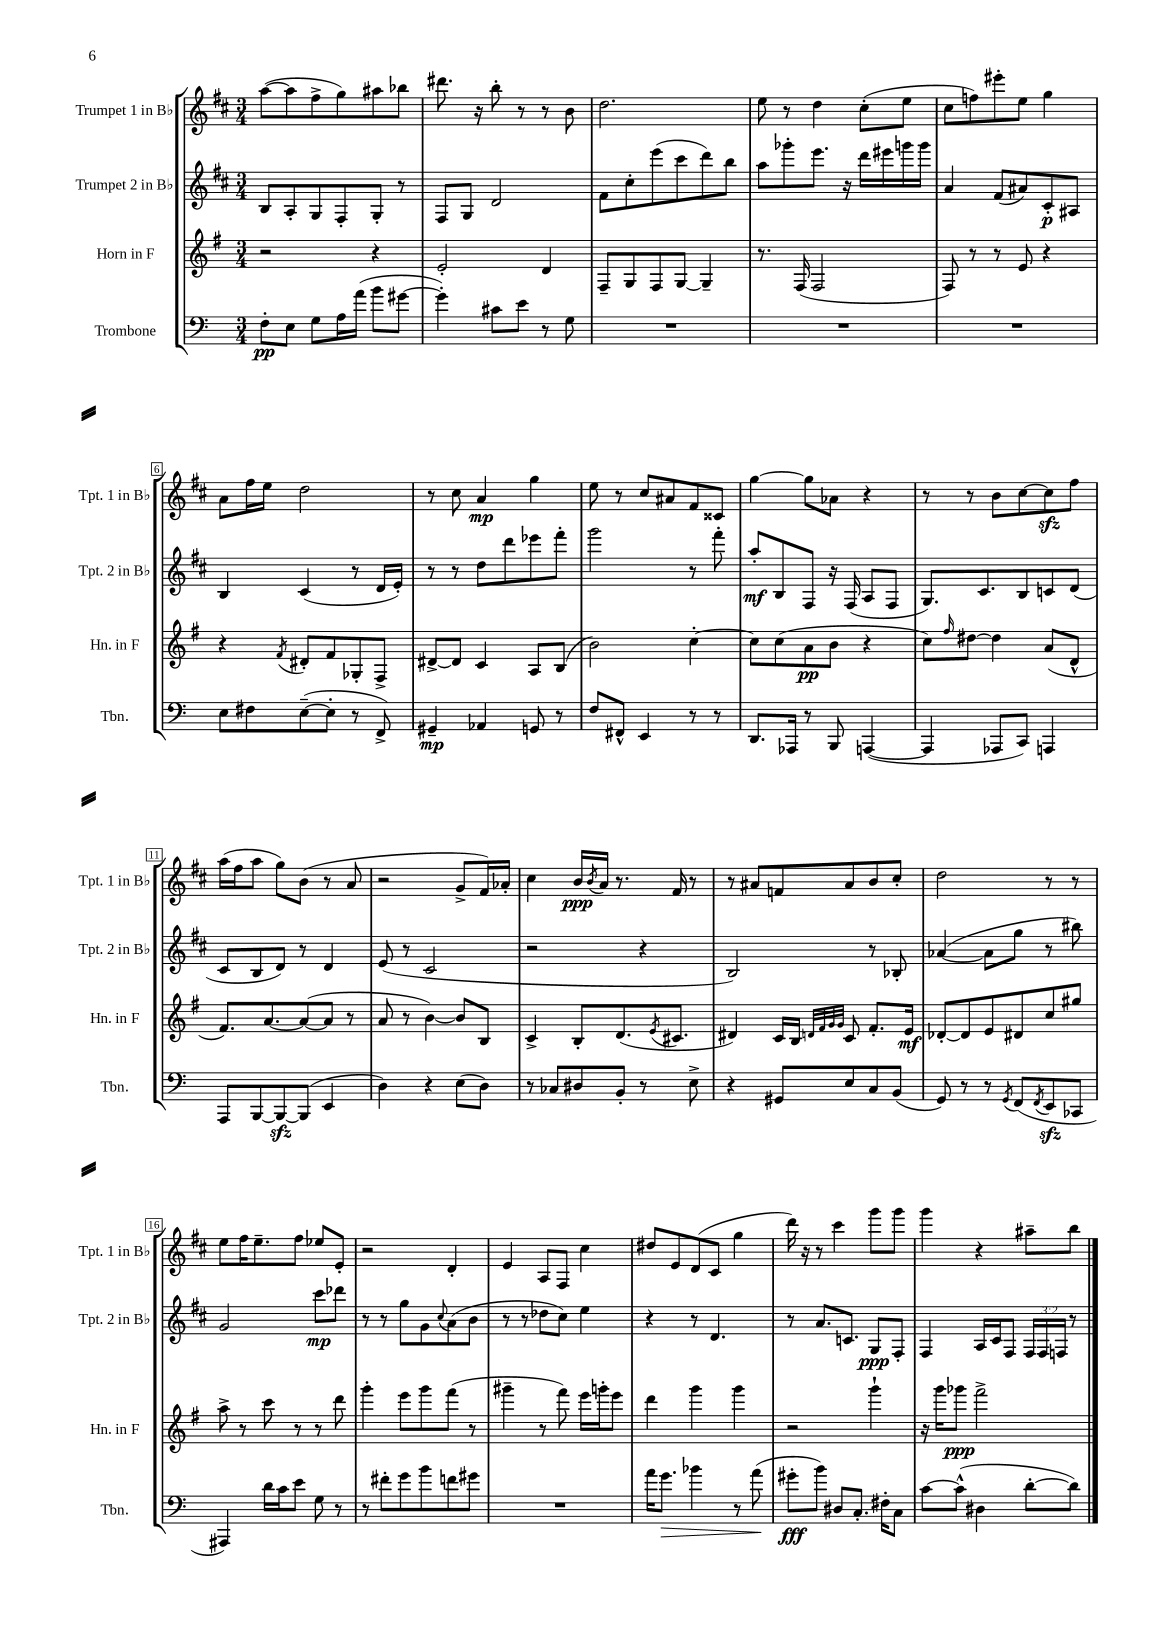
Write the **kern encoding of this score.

**kern	**kern	**kern	**kern
*staff4	*staff3	*staff2	*staff1
*clefF4	*clefG2	*clefG2	*clefG2
*k[]	*k[f#]	*k[f#c#]	*k[f#c#]
*M3/4	*M3/4	*M3/4	*M3/4
8F'	2r	8B	([8aa
8E	.	8A'	8aa]
8G	.	8G	8ff#^
16A	.	8F#'	8gg)
(16a	.	.	.
8b	4r	8G'	8aa#
[8g#	.	8r	8bb-
=	=	=	=
4g#'])	2e'	8F#	8.ddd#
.	.	8G	.
.	.	.	16r
8c#	.	2d	8bb'
8e	.	.	8r
8r	4d	.	8r
8G	.	.	8b
=	=	=	=
2.r	8F#~	8f#	2.dd
.	8G	8cc#'	.
.	8F#	(8eee	.
.	[8G	8ccc#	.
.	4G~]	8ddd)	.
.	.	8bb	.
=	=	=	=
2.r	8.r	8aa	8ee
.	.	8ggg-'	8r
.	(16F#	.	.
.	2F#	8.eee	4dd
.	.	16r	.
.	.	16ddd	(8cc#'
.	.	16eee#	.
.	.	16ggg	8ee
.	.	16ggg	.
=	=	=	=
2.r	8F#)	4a	8cc#
.	8r	.	8ff)
.	8r	(8f#	8eee#'
.	8e	8a#)	8ee
.	4r	8c#'	4gg
.	.	8A#	.
=	=	=	=
8E	4r	4B	8a
8F#	.	.	16ff#
.	.	.	16ee
.	8qf#	.	.
([8E~	8d#'	(4c#	2dd
8E']	8f#	.	.
8r	8G-'	8r	.
8FF^)	8F#^	16d	.
.	.	16e')	.
=	=	=	=
4GG#~	[8d#^	8r	8r
.	8d#]	8r	8cc#
4AA-	4c	8dd	4a
.	.	8ddd	.
8GG	8A	8eee-	4gg
8r	(8B	8fff#'	.
=	=	=	=
8F	2b)	2ggg	8ee
8FF#^^	.	.	8r
4EE	.	.	8cc#
.	.	.	8a#
8r	[4cc'	8r	8f#
8r	.	8fff#'	8c##
=	=	=	=
8.DD	8cc]	8aa'	[4gg
.	(8cc	8B	.
16AAA-	.	.	.
8r	8a	8F#	8gg]
8BBB	8b	16r	8a-
.	.	(16F#	.
([4AAA	4r	8A	4r
.	.	8F#	.
=	=	=	=
4AAA]	8cc)	8.G)	8r
.	16qqff#	.	.
.	[8dd#	.	8r
.	.	8.c#	.
8AAA-	4dd#]	.	8b
8CC)	.	8B	[8cc#
4AAA	(8a	8c	8cc#]
.	8d^^	(8d	8ff#
=	=	=	=
8AAA	8.f#)	8c#	(16aa
.	.	.	16ff#
[8BBB	.	8B	8aa
.	[8.a	.	.
8BBB_	.	8d)	8gg)
(8BBB]	(8a_	8r	(8b
4EE	8a]	4d	8r
.	8r	.	8a
=	=	=	=
4D)	8a	(8e	2r
.	8r	8r	.
4r	[4b)	2c#	.
(8E	8b]	.	8g^
8D)	8B	.	16f#)
.	.	.	16a-'
=	=	=	=
8r	4c^	2r	4cc#
8C-	.	.	.
8D#	8B'	.	16b
.	.	.	8qb
.	.	.	16a
8BB'	(8.d	.	8.r
8r	.	4r	.
.	8qe	.	.
.	8.c#	.	16f#
8E^	.	.	8r
=	=	=	=
4r	4d#)	2B)	8r
.	.	.	8a#
8GG#	16c	.	8f
.	16B	.	.
.	32qqd	.	.
.	32qqf#	.	.
.	32qqg	.	.
.	32qqg	.	.
8E	8c	.	8a#
8C	8.f#'	8r	8b
(8BB	.	8B-'	8cc#'
.	16e	.	.
=	=	=	=
8GG)	[8d-'	([4a-	2dd
8r	8d-]	.	.
8r	8e	8a-]	.
8qGG	.	.	.
(8FF	8d#	8gg	.
8qFF	.	.	.
8EE	8cc	8r	8r
8CC-	8gg#	8bb#)	8r
=	=	=	=
4AAA#)	8aa^	2g	8ee
.	8r	.	16ff#
.	.	.	8.ee~
16d	8ccc	.	.
16c	.	.	.
8e	8r	.	8ff#
8G	8r	8ccc#	8ee-
8r	8ddd	8ddd-	8e'
=	=	=	=
8r	4ggg'	8r	2r
8f#'	.	8r	.
8g	8eee	8gg	.
8b	8ggg	8g	.
.	.	8qqcc#	.
8f	(8fff#	(8a	4d'
8g#	8r	8b	.
=	=	=	=
2.r	4ggg#~	8r	4e
.	.	8r	.
.	8r	8dd-	8A
.	8fff#)	8cc#)	8F#
.	16eee	4ee	4cc#
.	16ggg'	.	.
.	8eee	.	.
=	=	=	=
16a	4ddd	4r	8dd#
8.g	.	.	.
.	.	.	8e
4b-	4ggg	8r	(8d
.	.	4.d	8c#
8r	4ggg	.	4gg
(8a	.	.	.
=	=	=	=
8g#'	2r	8r	16ddd)
.	.	.	16r
8b)	.	8.a	8r
8D#	.	.	4ccc#
.	.	8.c	.
8.C'	.	.	.
.	4ggg`	8G	8ggg
16F#'	.	.	.
8C	.	8F#'	8ggg
=	=	=	=
[8c	16r	4F#	4ggg
.	16ggg	.	.
(8c^^]	8ggg-	.	.
4D#	2fff#^	16A	4r
.	.	16c#	.
.	.	8F#	.
[8d'	.	24F#	8aa#~
.	.	24F#	.
.	.	24F	.
8d])	.	8r	8bb
==	==	==	==
*-	*-	*-	*-
